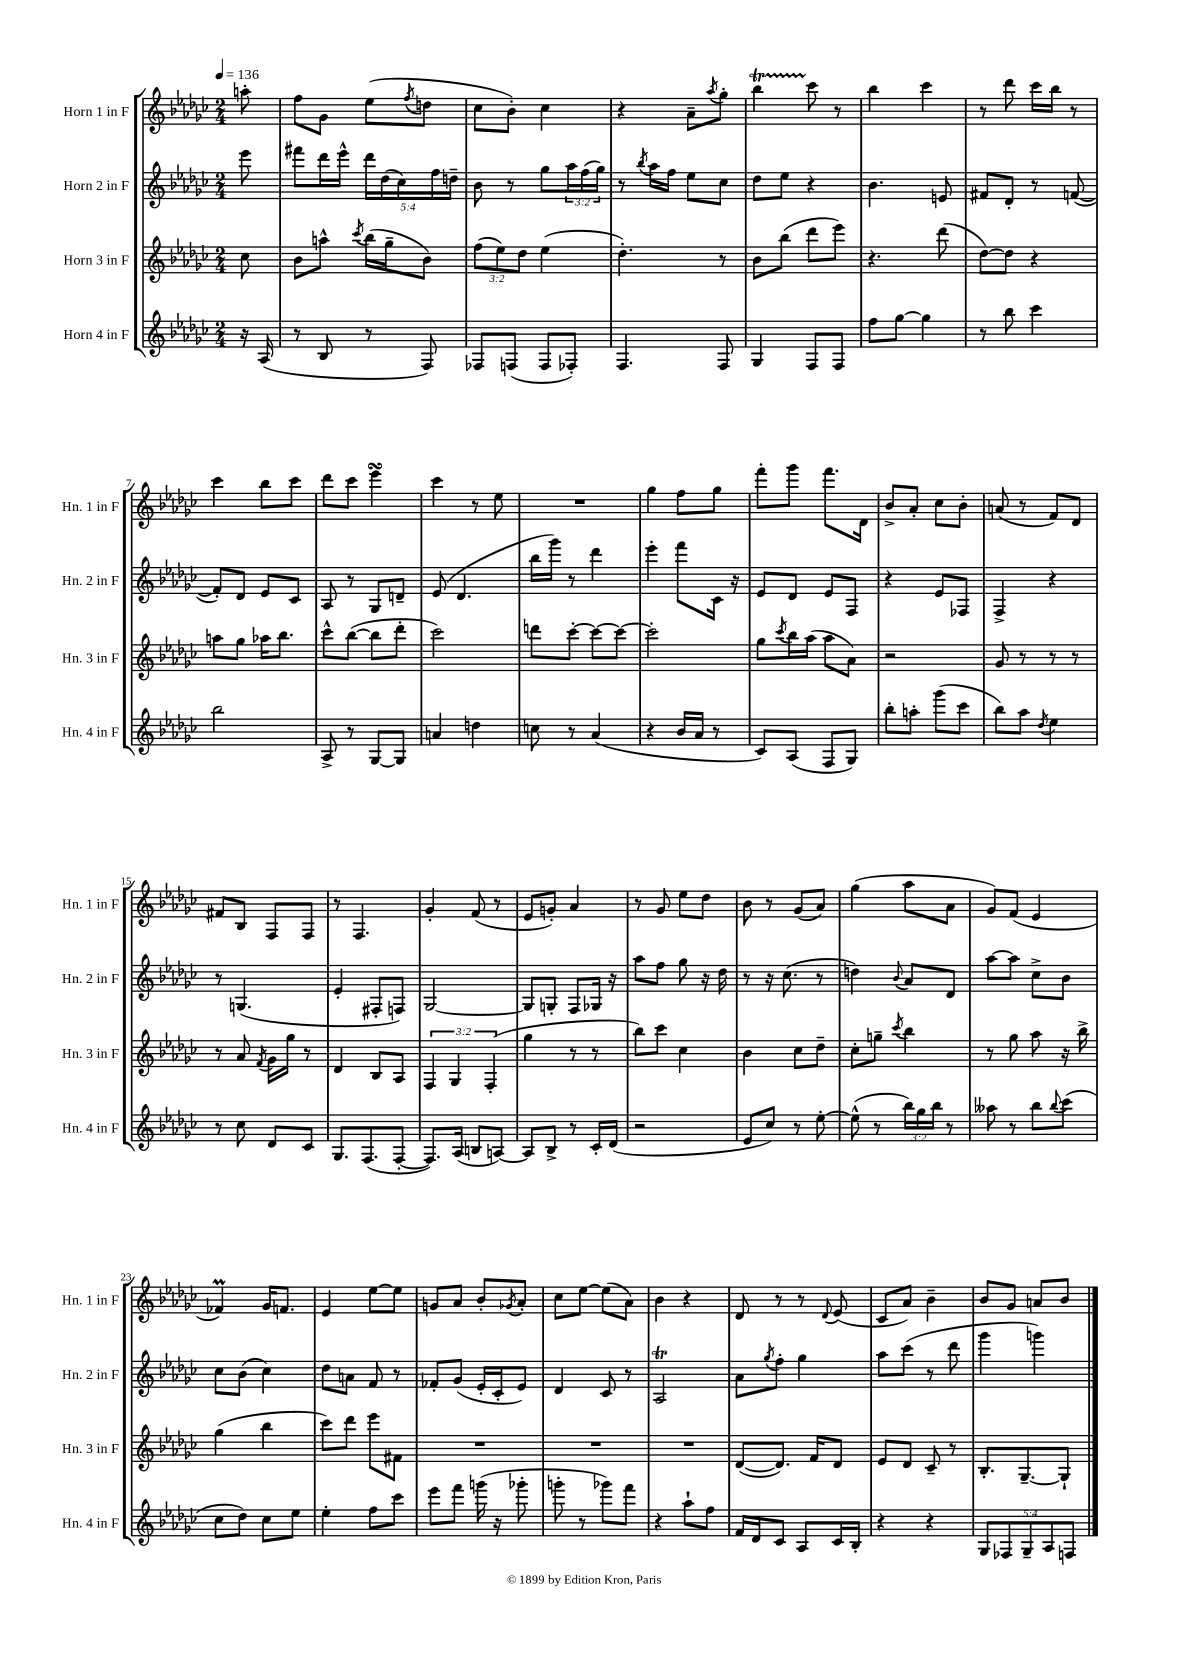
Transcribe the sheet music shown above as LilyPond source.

<<
\new StaffGroup <<
\new Staff = "s0" \with { instrumentName = "Horn 1 in F" shortInstrumentName = "Hn. 1 in F" } {
    \clef treble \key ges \major \numericTimeSignature \time 2/4 \partial 8 \tempo 4 = 136
    a''8-. |
    f''8 ges'8 ees''8( \acciaccatura { f''8 } d''8 |
    ces''8 bes'8-.) ces''4 |
    r4 aes'8-- \acciaccatura { aes''8 } ges''8-. |
    bes''4\startTrillSpan ces'''8\stopTrillSpan r8 |
    bes''4 ces'''4 |
    r8 des'''8 ces'''16 bes''16 r8 |
    ces'''4 bes''8 ces'''8 |
    des'''8 ces'''8 ees'''4\turn |
    ces'''4 r8 ees''8 |
    R2 |
    ges''4 f''8 ges''8 |
    f'''8-. ges'''8 f'''8. des'16 |
    bes'8-> aes'8-. ces''8 bes'8-. |
    a'8( r8 f'8) des'8 |
    fis'8 bes8 f8 f8 |
    r8 f4. |
    ges'4-. f'8( r8 |
    ees'8 g'8-.) aes'4 |
    r8 ges'8 ees''8 des''8 |
    bes'8 r8 ges'8( aes'8) |
    ges''4( aes''8 aes'8 |
    ges'8) f'8( ees'4 |
    fes'4\prall) ges'16 f'8. |
    ees'4 ees''8~ ees''8 |
    g'8 aes'8 bes'8-. \acciaccatura { ges'8 } aes'8-. |
    ces''8 ees''8~ ees''8( aes'8) |
    bes'4 r4 |
    des'8 r8 r8 \appoggiatura { des'8 } ees'8( |
    ces'8 aes'8) bes'4-- |
    bes'8 ges'8 a'8 bes'8 \bar "|." |
}
\new Staff = "s1" \with { instrumentName = "Horn 2 in F" shortInstrumentName = "Hn. 2 in F" } {
    \clef treble \key ges \major \numericTimeSignature \time 2/4 \override Staff.TupletNumber.text = #tuplet-number::calc-fraction-text \partial 8
    ees'''8 |
    fis'''8 des'''16 ees'''16-^ \tuplet 5/4 { des'''16 des''16( ces''16) f''16 d''16-- } |
    bes'8 r8 ges''8 \tuplet 3/2 { aes''16 f''16( ges''16) } |
    r8 \acciaccatura { bes''8 } aes''16 f''16 ees''8 ces''8 |
    des''8 ees''8 r4 |
    bes'4. e'8 |
    fis'8 des'8-. r8 f'8~( |
    f'8-.) des'8 ees'8 ces'8 |
    aes8 r8 ges8 d'8-- |
    ees'8( des'4. |
    bes''16 ges'''16) r8 des'''4 |
    ees'''4-. f'''8 ces'16 r16 |
    ees'8 des'8 ees'8 f8 |
    r4 ees'8 fes8 |
    f4-> r4 |
    r8 g4.( |
    ees'4-. fis8-. f8) |
    ges2~ |
    ges8 g8-. f8 ges16 r16 |
    aes''8 f''8 ges''8 r16 des''16 |
    r8 r16 ces''8.( r8 |
    d''4) \appoggiatura { bes'8 } aes'8 des'8 |
    aes''8~ aes''8 ces''8-> bes'8 |
    ces''8 bes'8( ces''4) |
    des''8 a'8 f'8 r8 |
    fes'8-. ges'8( ees'16-. ces'16-. ees'8) |
    des'4 ces'8 r8 |
    aes2\trill |
    aes'8 \acciaccatura { ges''8 } f''8-. ges''4 |
    aes''8 ces'''8( r8 des'''8 |
    ges'''4 g'''4) \bar "|." |
}
\new Staff = "s2" \with { instrumentName = "Horn 3 in F" shortInstrumentName = "Hn. 3 in F" } {
    \clef treble \key ges \major \numericTimeSignature \time 2/4 \override Staff.TupletNumber.text = #tuplet-number::calc-fraction-text \partial 8
    ces''8 |
    bes'8 a''8-^ \acciaccatura { ces'''8 } bes''16( ges''16-- bes'8) |
    \tuplet 3/2 { f''8( ees''8) des''8 } ees''4( |
    des''4.-.) r8 |
    bes'8 bes''8( des'''8 ees'''8) |
    r4. des'''8( |
    des''8~) des''8 r4 |
    a''8 ges''8 aes''16 bes''8. |
    ces'''8-^ bes''8~( bes''8 des'''8-. |
    ces'''2) |
    d'''8 ces'''8~-. ces'''8~ ces'''8~ |
    ces'''2-. |
    ges''8 \acciaccatura { ces'''8 } bes''16 aes''16( aes''8 aes'8) |
    r2 |
    ges'8 r8 r8 r8 |
    r8 aes'8 \acciaccatura { f'8 } ges'16 ges''16 r8 |
    des'4 bes8 aes8 |
    \tuplet 3/2 { f4 ges4 f4-.( } |
    ges''4 r8 r8 |
    bes''8) ces'''8 ces''4 |
    bes'4 ces''8 des''8-- |
    ces''8-. g''8-- \acciaccatura { ces'''8 } bes''4 |
    r8 ges''8 aes''8 r16 bes''16-> |
    ges''4( bes''4 |
    ces'''8) des'''8 ees'''8 fis'8 |
    R2 |
    R2 |
    R2 |
    des'8~( des'8.) f'16 des'8 |
    ees'8 des'8 ces'8-- r8 |
    bes8.-. ges8.~-- ges8-! \bar "|." |
}
\new Staff = "s3" \with { instrumentName = "Horn 4 in F" shortInstrumentName = "Hn. 4 in F" } {
    \clef treble \key ges \major \numericTimeSignature \time 2/4 \override Staff.TupletNumber.text = #tuplet-number::calc-fraction-text \partial 8
    r16 aes16( |
    r8 bes8 r8 f8) |
    fes8 f8( f8 fes8-.) |
    f4. f8 |
    ges4 f8 f8 |
    f''8 ges''8~ ges''4 |
    r8 bes''8 ces'''4 |
    bes''2 |
    aes8-> r8 ges8~ ges8 |
    a'4 d''4 |
    c''8 r8 aes'4( |
    r4 bes'16 aes'16 r8 |
    ces'8) aes8( f8 ges8) |
    bes''8-. a''8-. ges'''8( ces'''8 |
    bes''8) aes''8 \acciaccatura { des''8 } ees''4 |
    r8 ces''8 des'8 ces'8 |
    ges8. f8.( f8~-. |
    f8.) aes16( b8 a8~) |
    a8 bes8-> r8 ces'16-. des'16( |
    r2 |
    ees'8 ces''8) r8 ees''8~-. |
    ees''8-^( r8 \tuplet 3/2 { bes''16) ges''16 bes''16 } r8 |
    aeses''8 r8 bes''8 \appoggiatura { bes''8 } ces'''8( |
    ces''8 des''8) ces''8 ees''8 |
    ees''4-. f''8 ces'''8 |
    ees'''8 f'''8 g'''16( r16 ges'''8-. |
    g'''8-. r8 ges'''8) f'''8 |
    r4 aes''8-! f''8 |
    f'16 des'16 ces'8 aes8 ces'16 bes16-. |
    r4 r4 |
    \tuplet 5/4 { ges8 fes8 ges8-- aes8 f8 } \bar "|." |
}
>>
>>
